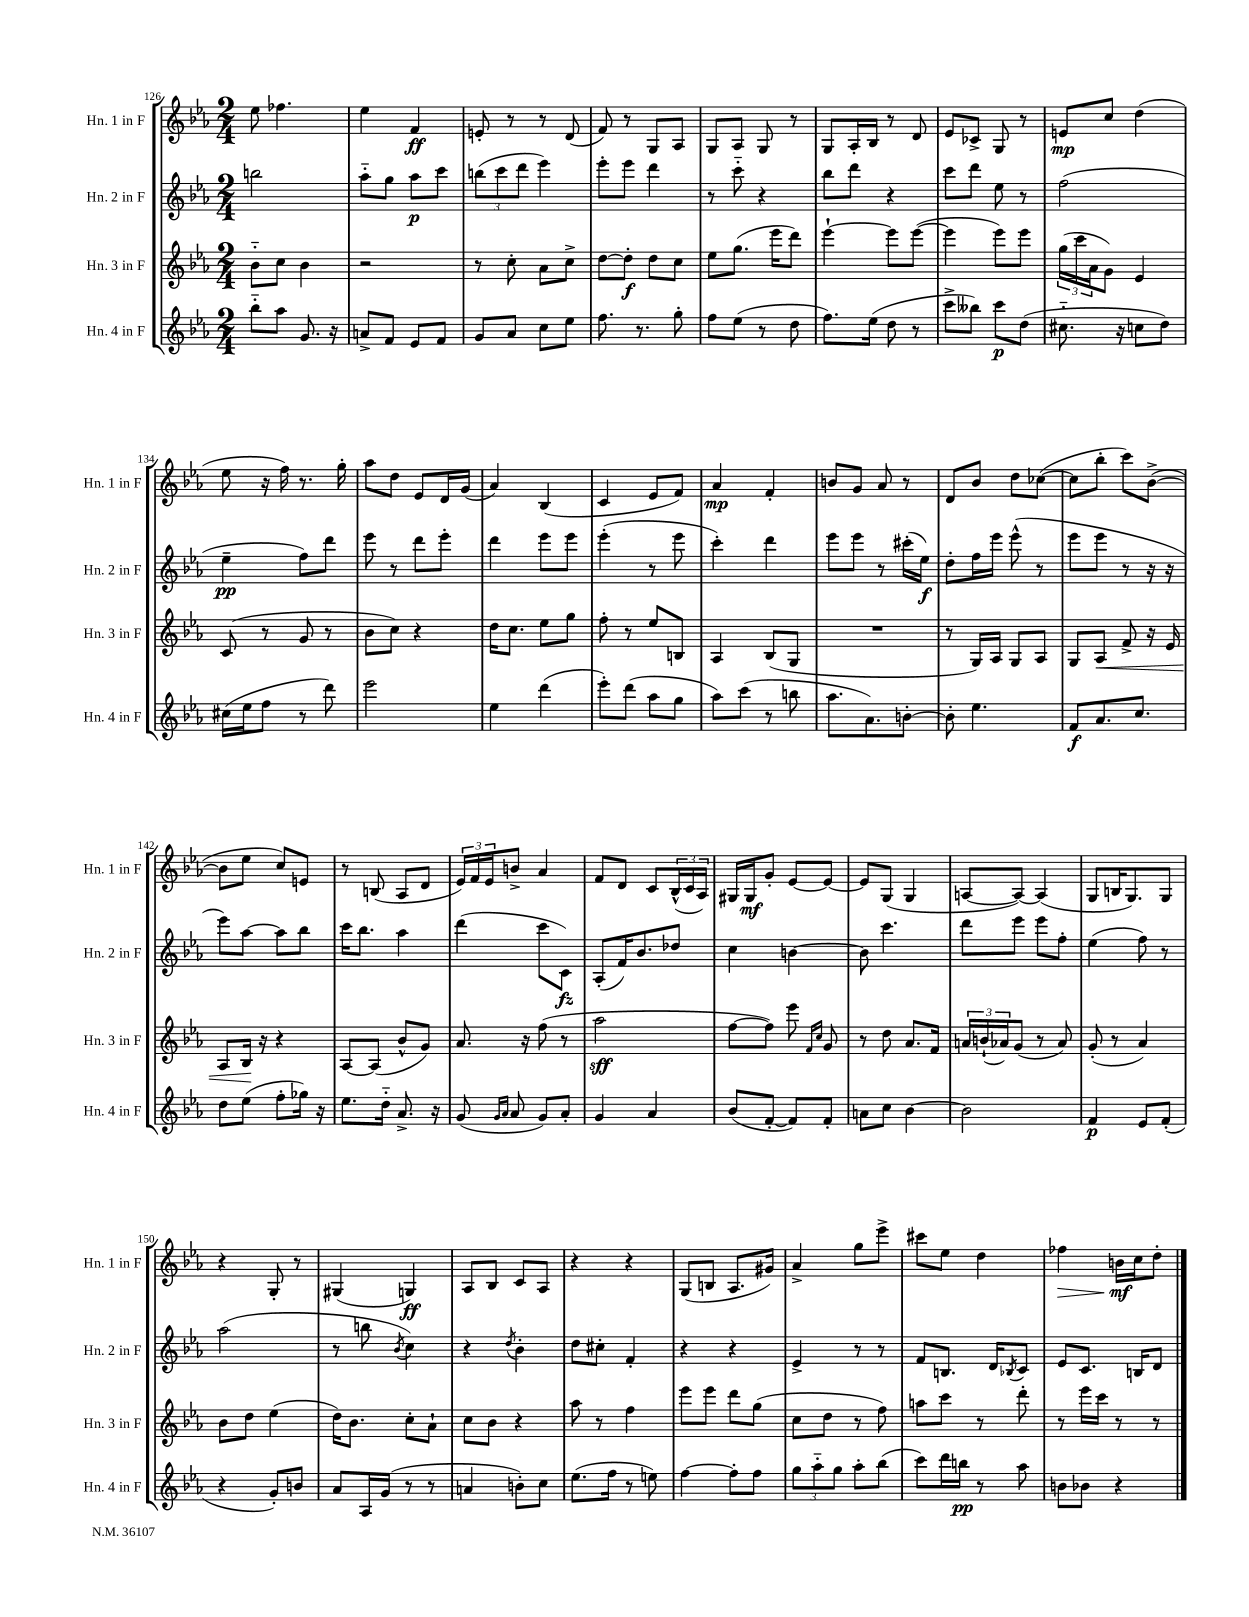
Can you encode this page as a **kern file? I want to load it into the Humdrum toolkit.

**kern	**kern	**kern	**kern
*staff4	*staff3	*staff2	*staff1
*clefG2	*clefG2	*clefG2	*clefG2
*k[b-e-a-]	*k[b-e-a-]	*k[b-e-a-]	*k[b-e-a-]
*M2/4	*M2/4	*M2/4	*M2/4
8bb-'~	8b-'~	2bb	8ee-
8aa-	8cc	.	4.ff-
8.g	4b-	.	.
16r	.	.	.
=	=	=	=
8a^	2r	8aa-'~	4ee-
8f	.	8gg	.
8e-	.	8aa-	4f
8f	.	8ccc	.
=	=	=	=
8g	8r	(12bb	8e'
.	.	12ccc	.
8a-	8cc'	.	8r
.	.	12ddd	.
8cc	8a-	4eee-)	8r
8ee-	8cc^	.	(8d
=	=	=	=
8.ff	[8dd	8eee-'	8f)
.	8dd']	8eee-	8r
8.r	.	.	.
.	8dd	4ddd	8G
8gg'	8cc	.	8A-
=	=	=	=
8ff	8ee-	8r	8G
(8ee-	(8.gg	8ccc'~	8A-
8r	.	4r	8G
.	16eee-	.	.
8dd	8ddd)	.	8r
=	=	=	=
8.ff)	[4eee-`	8bb-	8G
.	.	8ddd	16A-'
(16ee-	.	.	16B-
8dd	8eee-]	4r	8r
8r	([8eee-	.	8d
=	=	=	=
8ccc^	4eee-]	8ccc	8e-
8bb--)	.	8ddd	8c-^
8ccc	8eee-)	8ee-	8G
(8dd	8eee-	8r	8r
=	=	=	=
8.cc#'~	(24gg	(2ff	8e
.	24ccc	.	.
.	24a-	.	.
.	8g)	.	8cc
16r	.	.	.
8cc	4e-	.	(4dd
8dd)	.	.	.
=	=	=	=
(16cc#	(8c	4ee-~	8ee-
16ee-	.	.	.
8ff	8r	.	16r
.	.	.	16ff)
8r	8g	8ff)	8.r
8ddd)	8r	8ddd	.
.	.	.	16gg'
=	=	=	=
2eee-	8b-	8eee-	8aa-
.	8cc)	8r	8dd
.	4r	8ddd	8e-
.	.	8eee-'	16d
.	.	.	(16g
=	=	=	=
4ee-	16dd	4ddd	4a-)
.	8.cc	.	.
(4ddd	8ee-	8eee-	(4B-
.	8gg	8eee-	.
=	=	=	=
8eee-')	8ff'	(4eee-'	4c
(8ddd	8r	.	.
8aa-	8ee-	8r	8e-
8gg	8B	8eee-	8f)
=	=	=	=
8aa-)	4A-	4ccc')	4a-
(8ccc	.	.	.
8r	(8B-	4ddd	4f'
8bb	8G	.	.
=	=	=	=
8.aa-	2r	8eee-	8b
.	.	8eee-	8g
8.a-)	.	.	.
.	.	8r	8a-
[8b'	.	(16ccc#'	8r
.	.	16ee-)	.
=	=	=	=
8b']	8r	8dd'	8d
4.ee-	16G)	16ff	8b-
.	16A-	16eee-	.
.	8G	(8eee-^^	8dd
.	8A-	8r	([8cc-
=	=	=	=
8f	8G	8eee-	8cc-]
8.a-	8A-	8eee-	8bb-'
.	8f^	8r	8ccc)
8.cc	.	.	.
.	16r	16r	([8b-^
.	16e-	16r	.
=	=	=	=
8dd	8A-	8eee-)	8b-]
(8ee-	16B-	[8aa-	8ee-
.	16r	.	.
8ff'	4r	8aa-]	8cc)
16gg-)	.	8bb-	8e
16r	.	.	.
=	=	=	=
8.ee-	[8A-	16ccc	8r
.	.	8.bb-	.
.	(8A-]	.	(8B
16dd'~	.	.	.
8.a-^	8b-^^	4aa-	8A-
.	8g)	.	8d
16r	.	.	.
=	=	=	=
(8g	8.a-	(4ddd	24e-)
.	.	.	24f
.	.	.	24e-
16qqg	.	.	.
16qqa-	.	.	.
8a-	.	.	8b^
.	16r	.	.
8g)	(8ff	8ccc	4a-
8a-'	8r	8c)	.
=	=	=	=
4g	2aa-	(8A-'	8f
.	.	16f)	8d
.	.	8.b-	.
4a-	.	.	8c
.	.	8dd-	(24B-^^
.	.	.	24c
.	.	.	24A-)
=	=	=	=
(8b-	[8ff	4cc	16G#
.	.	.	16G#
[8f'	8ff])	.	8g'
8f])	8eee-	[4b	[8e-
.	16qqf	.	.
.	16qqcc	.	.
8f'	8g	.	8e-_
=	=	=	=
8a	8r	8b]	8e-]
8cc	8dd	4.ccc	(8G
[4b-	8.a-	.	4G
.	16f	.	.
=	=	=	=
2b-]	24a	8ddd	[8A
.	(24b`	.	.
.	24a-)	.	.
.	(8g	8eee-	8A_)
.	8r	8eee-	(4A]
.	8a-)	8ff'	.
=	=	=	=
4f	(8g'	(4ee-	8G
.	8r	.	16B
.	.	.	8.G)
8e-	4a-)	8ff)	.
(8f'	.	8r	8G
=	=	=	=
4r	8b-	(2aa-	4r
.	8dd	.	.
8g')	(4ee-	.	8G'
8b	.	.	8r
=	=	=	=
8a-	16dd)	8r	(4G#
.	8.b-	.	.
16A-	.	8bb	.
(16g	.	.	.
.	.	8qb-	.
8r	8cc'	4cc)	4G)
8r	8a-`	.	.
=	=	=	=
4a	8cc	4r	8A-
.	8b-	.	8B-
.	.	8qdd	.
8b')	4r	4b-'	8c
8cc	.	.	8A-
=	=	=	=
(8.ee-	8aa-	8dd	4r
.	8r	8cc#'	.
16ff	.	.	.
8r	4ff	4f'	4r
8ee)	.	.	.
=	=	=	=
[4ff	8eee-	4r	(8G
.	8eee-	.	8B
8ff']	8ddd	4r	8.A-
8ff	(8gg	.	.
.	.	.	16g#)
=	=	=	=
12gg	8cc	4e-^	4a-^
12aa-'~	.	.	.
.	8dd	.	.
12gg	.	.	.
8aa-'	8r	8r	8gg
(8bb-	8ff)	8r	8eee-^
=	=	=	=
8ccc)	8aa	8f	8ccc#
16ddd	8ccc	8.B	8ee-
16bb	.	.	.
8r	8r	.	4dd
.	.	16d	.
.	.	8qB-	.
8aa-	8ddd'	8c	.
=	=	=	=
8b	8r	8e-	4ff-
8b-	16eee-	8.c	.
.	16ccc	.	.
4r	8r	.	16b
.	.	16B	16cc
.	8r	8d	8dd'
==	==	==	==
*-	*-	*-	*-
